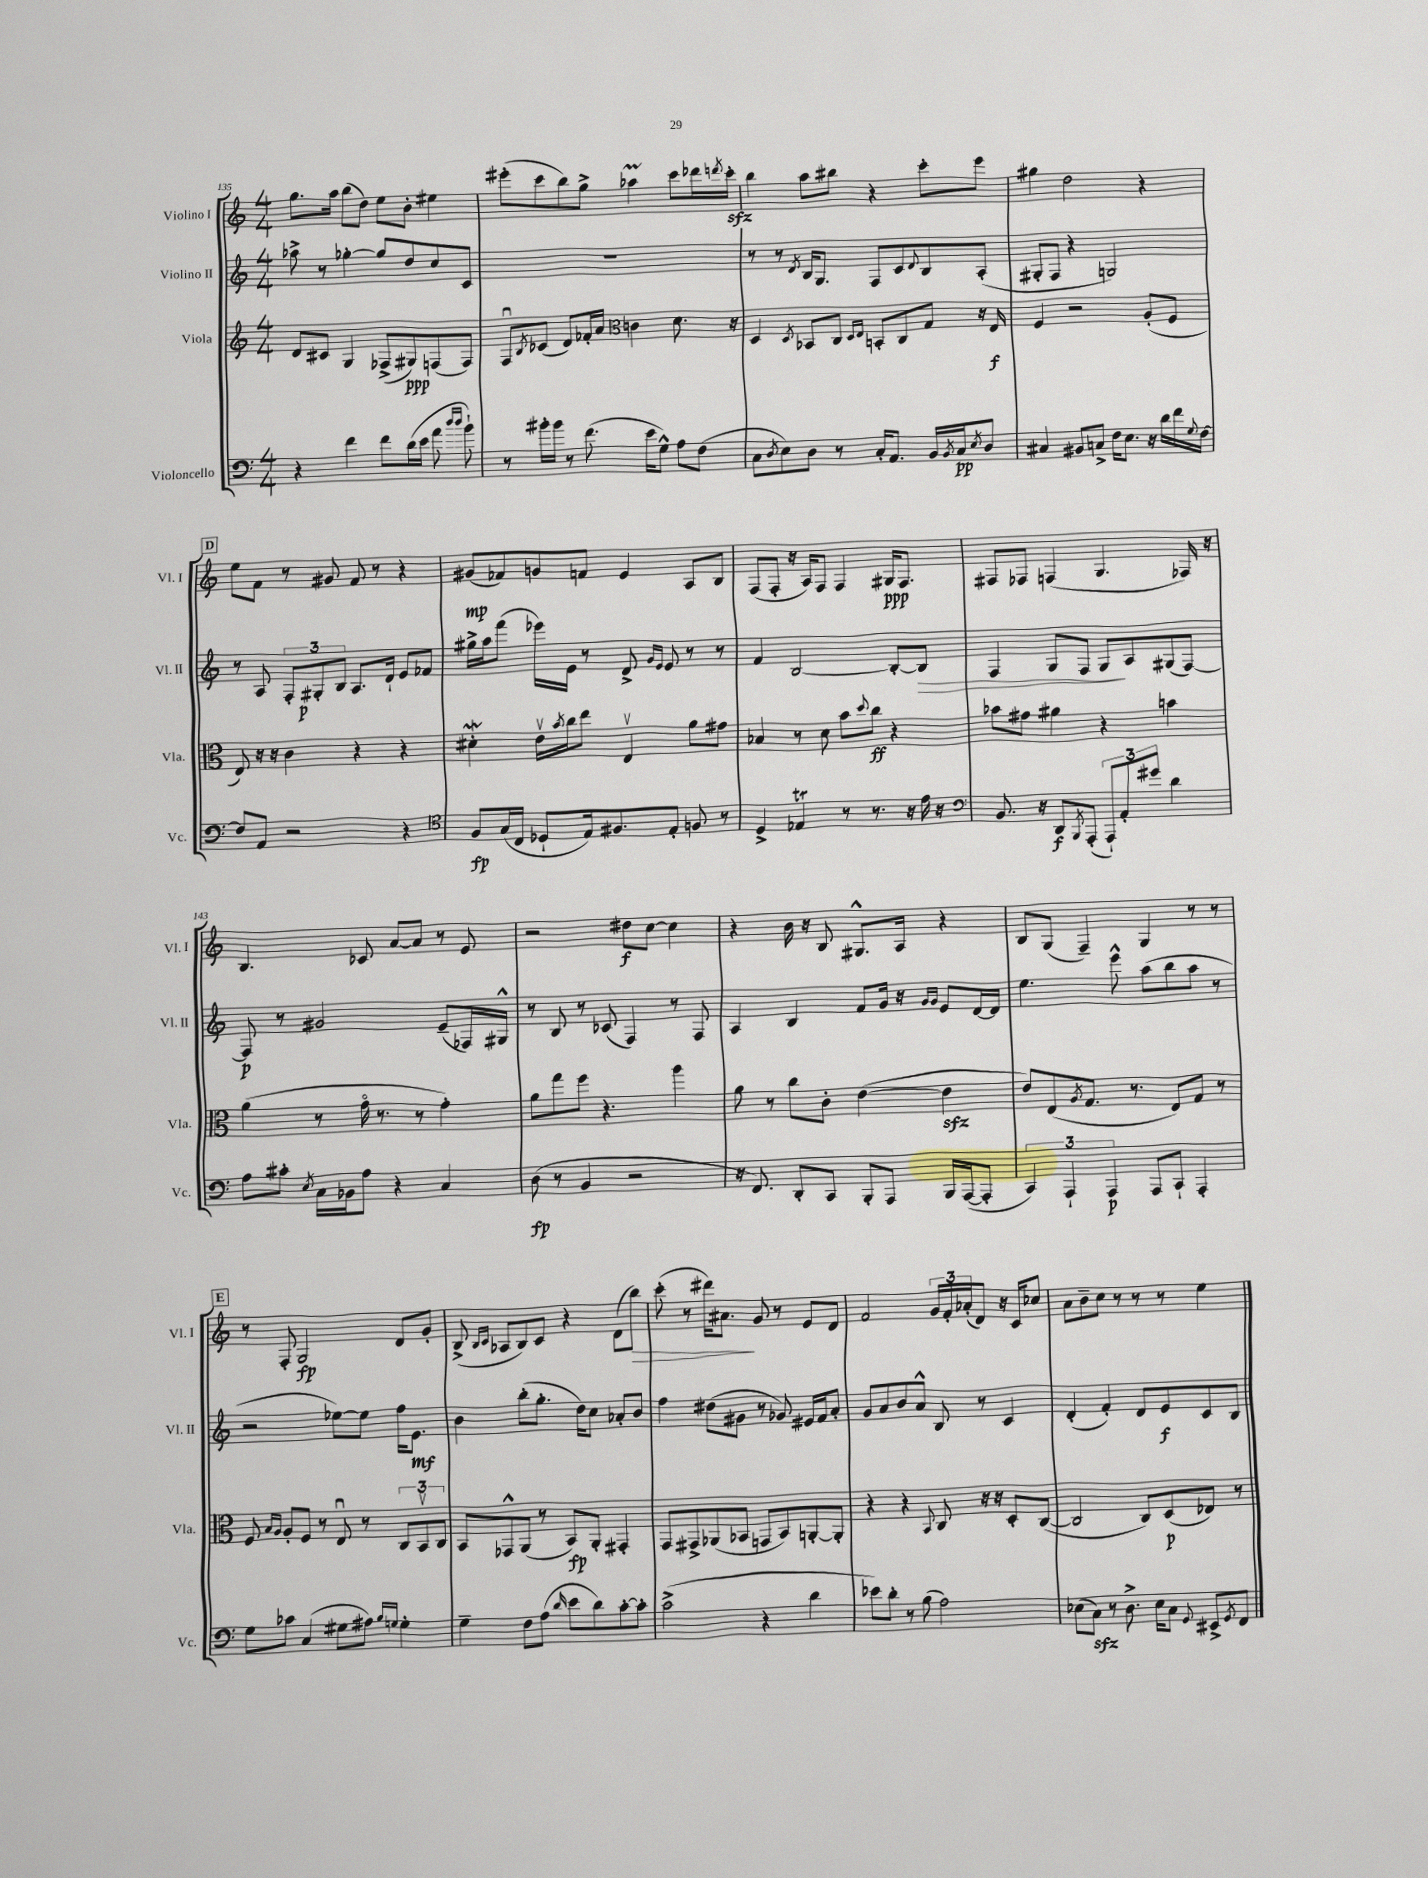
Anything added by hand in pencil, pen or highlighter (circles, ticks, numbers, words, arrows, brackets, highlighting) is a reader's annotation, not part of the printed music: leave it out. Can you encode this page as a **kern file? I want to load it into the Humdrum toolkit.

**kern	**dynam	**kern	**dynam	**kern	**dynam	**kern	**dynam
*part4	*part4	*part3	*part3	*part2	*part2	*part1	*part1
*staff4	*staff4	*staff3	*staff3	*staff2	*staff2	*staff1	*staff1
*I"Violoncello	*	*I"Viola	*	*I"Violino II	*	*I"Violino I	*
*I'Vc.	*	*I'Vla.	*	*I'Vl. II	*	*I'Vl. I	*
*clefF4	*	*clefG2	*	*clefG2	*	*clefG2	*
*k[]	*	*k[]	*	*k[]	*	*k[]	*
*M4/4	*	*M4/4	*	*M4/4	*	*M4/4	*
=135	=135	=135	=135	=135	=135	=135	=135
4r	.	8d/L	.	8aa-X^\	.	8.gg\L	.
.	.	8c#X/J	.	8r	.	.	.
.	.	.	.	.	.	16aa\Jk	.
4f\	.	4G/	.	[4gg-X'\	.	(8bb\L	.
.	.	.	.	.	.	8dd\J)	.
8f\L	.	(8F-X^/L	.	8gg-/L]	.	8ee\L	.
(16d\L	.	8G#X/)	ppp	8dd/	.	8b'\J	.
16e\JJ	.	.	.	.	.	.	.
8a\	.	(8Fn/	.	8cc/	.	4ee#X\	.
16qqdd/LL	.	.	.	.	.	.	.
16qqdd/JJ	.	.	.	.	.	.	.
8b`\)	.	8F/J)	.	8c/J	.	.	.
=136	=136	=136	=136	=136	=136	=136	=136
8r	.	8Fu/L	.	1r	.	(8eee#X'\L	.
.	.	8qB/	.	.	.	.	.
16b#X'\LL	.	(8c-X/J	.	.	.	8ccc\	.
16b#\JJ	.	.	.	.	.	.	.
8r	.	8d/L)	.	.	.	8bb\)	.
(8.f\	.	16f-X'/L	.	.	.	8gg^\J	.
.	.	16a/JJ	.	.	.	.	.
*	*	*clefC3	*	*	*	*	*
.	.	4cn\	.	.	.	4aa-XM\	.
16e\KL	.	.	.	.	.	.	.
8G^^\J)	.	.	.	.	.	.	.
8A\L	.	8.d\	.	.	.	8ccc\L	.
(8F\J	.	.	.	.	.	16ddd-X\L	.
.	.	.	.	.	.	8qdddn/	.
.	.	16r	.	.	.	16ccczz'\JJ	.
=137	=137	=137	=137	=137	=137	=137	=137
8C\L	.	4D/	.	8r	.	4bb\	.
8qD/	.	.	.	.	.	.	.
8E\)	.	.	.	8r	.	.	.
.	.	8qD/	.	8qd/	.	.	.
8D\J	.	8BB-X/L	.	16B/KL	.	8aa\L	.
.	.	.	.	8.G/J	.	.	.
8r	.	8C/J	.	.	.	8bb#X\J	.
.	.	16qqD/LL	.	.	.	.	.
.	.	16qqE/JJ	.	.	.	.	.
16C'/KL	.	8BBn'/L	.	8F/L	.	4r	.
8.AA/J	.	.	.	.	.	.	.
.	.	8C/	.	8c/	.	.	.
.	.	.	.	8qqd/	.	.	.
16BB/LL	.	8G/J	.	8B/	.	8ccc'\L	.
8qBB/	.	.	.	.	.	.	.
16C/J	pp	.	.	.	.	.	.
8qE/	.	.	.	.	.	.	.
8D/J	.	16r	.	(8A'/J	.	8eee\J	.
.	.	16E/	f	.	.	.	.
=138	=138	=138	=138	=138	=138	=138	=138
4C#X/	.	4F/	.	8G#X'/L	.	4gg#X\	.
.	.	.	.	8F/J	.	.	.
8BB#X/L	.	2r	.	4r	.	2dd\	.
8Cn^/J	.	.	.	.	.	.	.
16F\KL	.	.	.	2Gn/)	.	.	.
8.E\J	.	.	.	.	.	.	.
16r	.	(8A'/L	.	.	.	4r	.
16d\LL	.	.	.	.	.	.	.
16f\	.	8F/J	.	.	.	.	.
8qqG/	.	.	.	.	.	.	.
[16F\JJ	.	.	.	.	.	.	.
!!LO:LB:g=z
!!LO:REH:place=s1:t=D
=139	=139	=139	=139	=139	=139	=139	=139
8F/L]	.	8E/)	.	8r	.	8ee\L	.
8AA/J	.	16r	.	8A/	.	8f\J	.
.	.	16r	.	.	.	.	.
2r	.	4c\	.	12F'/L	.	8r	.
.	.	.	.	12G#X'/	p	.	.
.	.	.	.	.	.	8g#X/	.
.	.	.	.	12B/J	.	.	.
.	.	4r	.	8.A/L	.	8f/	.
.	.	.	.	.	.	8r	.
.	.	.	.	16d`/Jk	.	.	.
4r	.	4r	.	8e/L	.	4r	.
.	.	.	.	8f-X/J	.	.	.
=140	=140	=140	=140	=140	=140	=140	=140
*clefC4	*	*	*	*	*	*	*
8F/L	fp	4d#XW'\	.	16gg#X^\LL	.	(8g#X/L	mp
.	.	.	.	16aa\J	.	.	.
(16G/L	.	.	.	(8fff\J	.	8f-X/)	.
16C/JJ	.	.	.	.	.	.	.
8D-X`/L	.	16ev\LL	.	16eee-X\LL)	.	8gn/	.
.	.	8qb/	.	.	.	.	.
.	.	16cc\J	.	16e\JJ	.	.	.
16E/k)	.	8ee\J	.	8r	.	8fn/J	.
8.F#X/	.	.	.	.	.	.	.
.	.	4Ev/	.	8d^/	.	4e/	.
.	.	.	.	16qqg/LL	.	.	.
.	.	.	.	16qqe/JJ	.	.	.
8E'/J	.	.	.	8e/	.	.	.
8Fn/	.	8a\L	.	8r	.	8A/L	.
8r	.	8g#X\J	.	8r	.	8B/J	.
=141	=141	=141	=141	=141	=141	=141	=141
4D^/	.	4B-X/	.	4f/	.	(8F/L	.
.	.	.	.	.	.	8F'/J	.
4E-XT/	.	8r	.	[2B/	.	16r	.
.	.	.	.	.	.	16A/KL)	.
.	.	8d\	.	.	.	8F/J	.
8r	.	8b\L	.	.	.	4F/	.
.	.	8qqdd/	.	.	.	.	.
8.r	.	8cc\J	ff	.	.	.	.
.	.	4r	.	8B'/L_	.	16G#X/KL	ppp
16r	.	.	.	.	.	8.F/J	.
!	!	!	!	!	!LO:HP:b	!	!
16e\	.	.	.	8B/J]	>	.	.
16r	.	.	.	.	.	.	.
=142	=142	=142	=142	=142	=142	=142	=142
*clefF4	*	*	*	*	*	*	*
8.BB/	.	8b-X\L	.	4F/	.	8F#X/L	.
.	.	8g#X\J	.	.	.	8F-X/J	.
16r	.	.	.	.	.	.	.
8DD/L	f	4a#X\	.	8G/L	.	(4Fn/	.
8qBBB/	.	.	.	.	.	.	.
(8AAA'/J	.	.	.	8F/J	.	.	.
12AAA`/L)	.	4r	.	8G/L	.	4.G/	.
12AA'/	.	.	.	.	.	.	.
.	.	.	.	8A/	]	.	.
12g#X/J	.	.	.	.	.	.	.
4d\	.	4bn\	.	(8G#X/	.	.	.
.	.	.	.	[8F/J)	.	16F-X/)	.
.	.	.	.	.	.	16r	.
!!LO:LB:g=z
=143	=143	=143	=143	=143	=143	=143	=143
8A\L	.	(4a\	.	8F/]	p	4.B/	.
8c#X'\J	.	.	.	8r	.	.	.
8qE/	.	.	.	.	.	.	.
16C\LL	.	8r	.	2g#X/	.	.	.
16BB-X\J	.	.	.	.	.	.	.
8A\J	.	16g\	.	.	.	8c-X/	.
.	.	8.r	.	.	.	.	.
4r	.	.	.	.	.	[8a/L	.
.	.	8r	.	.	.	8a/J]	.
4C/	.	4g'\)	.	(8e~/L	.	8r	.
.	.	.	.	16F-X/L)	.	8e/	.
.	.	.	.	16G#X^^/JJ	.	.	.
=144	=144	=144	=144	=144	=144	=144	=144
(8D\	fp	8a\L	.	8r	.	2r	.
8r	.	8gg\	.	8B/	.	.	.
4BB/	.	8ff\J	.	8r	.	.	.
.	.	4.r	.	(8c-X/	.	.	.
2r	.	.	.	4F/)	.	8dd#X\L	f
.	.	.	.	.	.	[8cc\J	.
.	.	4aa\	.	8r	.	4cc\]	.
.	.	.	.	8F/	.	.	.
=145	=145	=145	=145	=145	=145	=145	=145
16r	.	8a\	.	4A/	.	4r	.
8.FF/)	.	.	.	.	.	.	.
.	.	8r	.	.	.	.	.
8DD'/L	.	8cc\L	.	4B/	.	16b\	.
.	.	.	.	.	.	16r	.
8CC/J	.	8c'\J	.	.	.	8B/	.
8BBB'/L	.	([4e\	.	8f/L	.	8.G#X^^/L	.
8AAA/J	.	.	.	16g/Jk	.	.	.
.	.	.	.	16r	.	16A/Jk	.
.	.	.	.	16qqg/LL	.	.	.
.	.	.	.	16qqg/JJ	.	.	.
16BBB/LL	.	4ezz\]	.	8e/L	.	4r	.
([16AAA/J	.	.	.	.	.	.	.
8AAA'/J]	.	.	.	[16d/L	.	.	.
.	.	.	.	16d/JJ]	.	.	.
=146	=146	=146	=146	=146	=146	=146	=146
6CC/)	.	8e/L)	.	4.ee\	.	8B/L	.
.	.	(8E/	.	.	.	(8G/J	.
6AAA`/	.	.	.	.	.	.	.
.	.	8qA/	.	.	.	.	.
.	.	8.G/J	.	.	.	4F~/)	.
6AAA/	p	.	.	.	.	.	.
.	.	.	.	8eee^^\	.	.	.
.	.	8.r	.	.	.	.	.
8AAA/L	.	.	.	(8aa\L	.	4G/	.
8CC`/J	.	8E/L)	.	8bb\	.	.	.
4AAA'/	.	8G/J	.	8aa\J	.	8r	.
.	.	8r	.	8r	.	8r	.
!!LO:LB:g=z
!!LO:REH:place=s1:t=E
=147	=147	=147	=147	=147	=147	=147	=147
8G\L	.	8F/	.	2r	.	8r	.
.	.	16qqB/LL	.	.	.	.	.
.	.	16qqA/JJ	.	.	.	.	.
8c-X\J	.	8A'/L	.	.	.	8F'/	.
(4C/	.	8F/J	.	.	.	2G/	fp
.	.	8r	.	.	.	.	.
8G#X\L	.	8Eu/	.	[8ee-X\L)	.	.	.
8A#X\J)	.	8r	.	8ee-\J]	.	.	.
16qqB/LL	.	.	.	.	.	.	.
16qqGn/JJ	.	.	.	.	.	.	.
4G'\	.	12C/L	.	16ff\KL	.	8d/L	.
.	.	.	.	8.e\J	mf	.	.
.	.	12BBv/	.	.	.	.	.
.	.	.	.	.	.	8g'/J	.
.	.	12C/J	.	.	.	.	.
=148	=148	=148	=148	=148	=148	=148	=148
4G~\	.	8BB/L	.	4b\	.	(8B^/	.
.	.	.	.	.	.	16qqB/LL	.
.	.	.	.	.	.	16qqc/JJ	.
.	.	8GG-X^^/	.	.	.	8A-X/L	.
8F\L	.	(8AA/J	.	(8bb'\L	.	8B/)	.
(8A\J	.	8r	.	8.gg'\J	.	8c/J	.
16qqd/	.	.	.	.	.	.	.
8e\L	.	8BB/L)	fp	.	.	4r	.
.	.	.	.	16dd\KL)	.	.	.
8d\)	.	8AA'/J	.	8cc\J	.	.	.
[8c'\	.	4GG#X'/	.	8a-X'/L	.	(8d\L	.
!	!	!	!	!	!	!	!LO:HP:b
8c'\J]	.	.	.	8b/J	.	8bb\J)	>
=149	=149	=149	=149	=149	=149	=149	=149
(2c^\	.	8GG/L	.	4ff\	.	(8ccc'\	.
.	.	8GG#X^/	.	.	.	8r	.
.	.	(8AA-X/	.	(8dd#X\L	.	16ddd#X\KL)	.
.	.	.	.	.	.	8.a#X\J	.
.	.	8BB-X/J	.	8g#X\J	.	.	.
4r	.	8GGn/L	.	8r	.	8g/	]
.	.	8BB-/)	.	8g-X/)	.	8r	.
4d\	.	[8AAn'/	.	16e#X/LL	.	8e/L	.
.	.	.	.	16f/J	.	.	.
.	.	8AA'/J]	.	8a'/J	.	8d/J	.
=150	=150	=150	=150	=150	=150	=150	=150
8e-X\L)	.	4r	.	8g/L	.	2f/	.
8d'\J	.	.	.	8a/	.	.	.
8r	.	4r	.	8b/	.	.	.
(8B\	.	.	.	8a^^/J	.	.	.
.	.	8qqBB/	.	.	.	.	.
2A\)	.	8C/	.	8B/	.	24g/LL	.
.	.	.	.	.	.	24f'/	.
.	.	.	.	.	.	(24a-X'/J	.
.	.	16r	.	8r	.	8d/J)	.
.	.	16r	.	.	.	.	.
.	.	8D'/L	.	4c/	.	16r	.
.	.	.	.	.	.	16c/KL	.
.	.	([8C/J	.	.	.	8cc-X/J	.
=151	=151	=151	=151	=151	=151	=151	=151
(8E-X\L	.	2C/]	.	(4d'/	.	8a\L	.
8Czz\J)	.	.	.	.	.	8b~\	.
8r	.	.	.	4f'/)	.	8cc\J	.
8.D^\	.	.	.	.	.	8r	.
.	.	8C/L)	.	8d/L	.	8r	.
16E-\KL	.	.	.	.	.	.	.
8C\J	.	(8D/	p	8e/	f	8r	.
8qqGG/	.	.	.	.	.	.	.
8EE#X^/L	.	8E-X/J)	.	8c/	.	4ee\	.
8qGG/	.	.	.	.	.	.	.
8FF/J	.	8r	.	8B/J	.	.	.
==	==	==	==	==	==	==	==
*-	*-	*-	*-	*-	*-	*-	*-
